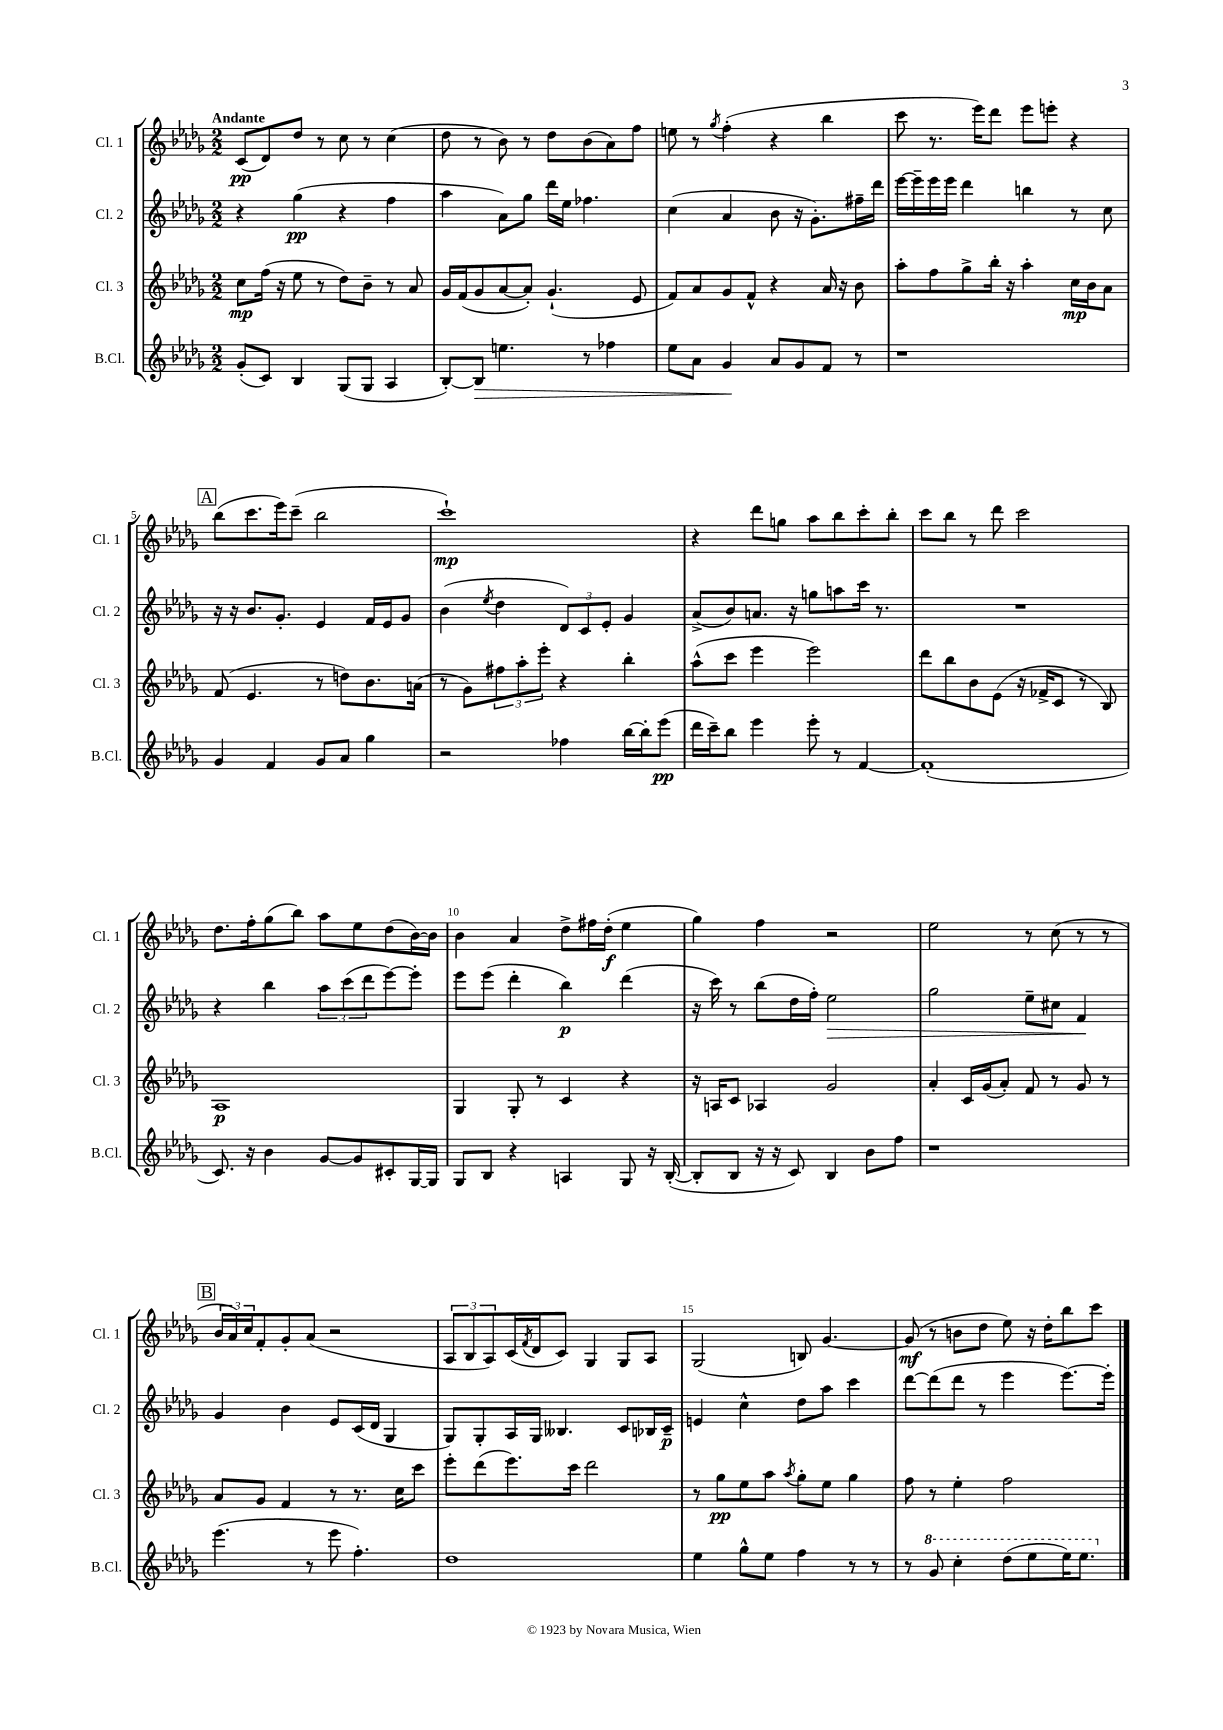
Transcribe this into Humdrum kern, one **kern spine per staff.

**kern	**kern	**kern	**kern
*staff4	*staff3	*staff2	*staff1
*clefG2	*clefG2	*clefG2	*clefG2
*k[b-e-a-d-g-]	*k[b-e-a-d-g-]	*k[b-e-a-d-g-]	*k[b-e-a-d-g-]
*M2/2	*M2/2	*M2/2	*M2/2
(8g-'/L	8cc\L	4r	(8c/L
8c/J)	(16ff\Jk	.	8d-/)
.	16r	.	.
4B-/	8ee-\	(4gg-\	8dd-/J
.	8r	.	8r
(8G-/L	8dd-\L)	4r	8cc\
8G-/J	8b-~\J	.	8r
4A-/	8r	4ff\	(4cc\
.	8a-/	.	.
=	=	=	=
[8B-'/L)	16g-/LL	4aa-\	8dd-\
.	(16f/J	.	.
8B-/]J	8g-/	.	8r
4.ee\	[8a-/	8a-\L)	8b-\)
.	8a-'/]J)	8gg-\J	8r
.	(4.g-`/	16ddd-\LL	8dd-\L
.	.	16ee-\JJ	.
8r	.	4.ff-\	(8b-\
4ff-\	.	.	8a-\)
.	8e-/	.	8ff\J
=	=	=	=
8ee-\L	8f/L)	(4cc\	8ee\
8a-\J	8a-/	.	8r
.	.	.	8qgg-/
4g-/	8g-/	4a-/	(4ff'\
.	8f^^/J	.	.
8a-/L	4r	8b-\	4r
8g-/	.	16r	.
.	.	8.g-'\L)	.
8f/J	16a-/	.	4bb-\
.	16r	.	.
8r	8b-\	16ff#~\L	.
.	.	16ddd-\JJ	.
=	=	=	=
1r	8aa-'\L	[16eee-\LL	8ccc\
.	.	16eee-~\]	.
.	8ff\	16eee-\	8.r
.	.	16eee-\JJ	.
.	8gg-^\	4ddd-\	.
.	.	.	16eee-\LK)
.	16bb-'\Jk	.	8ddd-\J
.	16r	.	.
.	4aa-'\	4bb\	8eee-\L
.	.	.	8eee'\J
.	16cc\LL	8r	4r
.	16b-\J	.	.
.	8a-\J	8cc\	.
=	=	=	=
4g-/	(8f/	16r	(8bb-\L
.	.	16r	.
.	4.e-/	8.b-/L	8.ccc\
4f/	.	.	.
.	.	8.g-'/J	16eee-\k)
.	.	.	(8ccc~\J
8g-/L	8r	4e-/	2bb-\
8a-/J	8dd\L)	.	.
4gg-\	8.b-\	16f/LL	.
.	.	16e-/J	.
.	.	8g-/J	.
.	(16a\Jk	.	.
=	=	=	=
2r	8r	(4b-\	1ccc`)
.	8g-\L)	.	.
.	.	8qee-/	.
.	12ff#\	4dd-\	.
.	12aa-'\	.	.
.	12eee-'\J	.	.
4ff-\	4r	12d-/L)	.
.	.	12c/	.
.	.	12e-'/J	.
[16bb-\LL	4bb-'\	4g-/	.
16bb-'\]J	.	.	.
(8eee-\J	.	.	.
=	=	=	=
16ddd-\LL	(8aa-^^\L	(8a-^/L	4r
16ccc~\J)	.	.	.
8bb-\J	8ccc\J	8b-/)	.
4eee-\	4eee-\	8.a/J	8ddd-\L
.	.	.	8gg\J
.	.	16r	.
8eee-'\	2eee-\)	8gg\L	8aa-\L
8r	.	8aa\	8bb-\
[4f/	.	16ccc\Jk	8ccc'\
.	.	8.r	.
.	.	.	8bb-'\J
=	=	=	=
(1f']	8ddd-\L	1r	8ccc\L
.	8bb-\	.	8bb-\J
.	8b-\	.	8r
.	(8e-\J	.	8ddd-\
.	16r	.	2ccc\
.	16f-^/LK	.	.
.	8c/J	.	.
.	8r	.	.
.	8B-/)	.	.
=	=	=	=
8.c/)	1A-	4r	8.dd-\L
16r	.	.	16ff'\k
4b-\	.	4bb-\	(8gg-\
.	.	.	8bb-\J)
[8g-/L	.	12aa-\L	8aa-\L
.	.	(12ccc\	.
8g-/]	.	.	8ee-\
.	.	12ddd-\	.
8c#'/	.	[8eee-\)	(8dd-\
[16G-/L	.	8eee-'\]J	[16b-\L)
16G-/]JJ	.	.	16b-\]JJ
=	=	=	=
8G-/L	4G-/	8eee-\L	4b-\
8B-/J	.	(8eee-\J	.
4r	8G-'/	4ddd-'\	4a-/
.	8r	.	.
4A/	4c/	4bb-\)	8dd-^\L
.	.	.	16ff#\L
.	.	.	(16dd-'\JJ
8G-/	4r	(4ddd-\	4ee-\
16r	.	.	.
([16B-'/	.	.	.
=	=	=	=
8B-'/]L	16r	16r	4gg-\)
.	16A/LK	16ccc\)	.
8B-/J	8c/J	8r	.
16r	4A-/	(8bb-\L	4ff\
16r	.	.	.
8c/)	.	16dd-\L	.
.	.	16ff'\JJ)	.
4B-/	2g-/	2ee-\	2r
8b-\L	.	.	.
8ff\J	.	.	.
=	=	=	=
1r	4a-'/	2gg-\	2ee-\
.	16c/LL	.	.
.	(16g-/J	.	.
.	8a-'/J)	.	.
.	8f/	8ee-~\L	8r
.	8r	8cc#\J	(8cc\
.	8g-/	4f/	8r
.	8r	.	8r
=	=	=	=
(4.eee-\	8a-/L	4g-/	24b-/LL
.	.	.	24a-/)
.	.	.	24cc/J
.	8g-/J	.	8f'/
.	4f/	4b-\	8g-'/
8r	.	.	(8a-/J
8eee-\	8r	8e-/L	2r
4.ff'\)	8.r	(16c/L	.
.	.	16d-/JJ	.
.	.	4G-/	.
.	16cc\LK	.	.
.	8ccc\J	.	.
=	=	=	=
1dd-	8eee-'\L	8G-/L)	12A-/L
.	.	.	12B-/
.	(8ddd-\	8G-'/	.
.	.	.	12A-/)
.	8.eee-\)	16A-/L	(16c/L
.	.	.	8qf/
.	.	16G-/JJ	16d-/J
.	.	4.B--/	8c/J)
.	16ccc\Jk	.	.
.	2ddd-\	.	4G-/
.	.	8c/L	8G-/L
.	.	16B-/L	8A-/J
.	.	16c~/JJ	.
=	=	=	=
4ee-\	8r	4e/	(2G-/
.	8gg-\L	.	.
8gg-^^\L	8ee-\	4cc^^\	.
8ee-\J	8aa-\J	.	.
.	8qaa-/	.	.
4ff\	8gg-'\L	8dd-\L	8B/)
.	8ee-\J	8aa-\J	[4.g-/
8r	4gg-\	4ccc\	.
8r	.	.	.
=	=	=	=
8r	8ff\	[8ddd-\L	(8g-/]
8gg-/	8r	(8ddd-\]	8r
4ccc'\	4ee-'\	8ddd-\J	8b\L
.	.	8r	8dd-\J
(8ddd-\L	2ff\	4eee-\	8ee-\)
8eee-\	.	.	16r
.	.	.	16dd-'\LK
16eee-\K)	.	[8.eee-\L)	8bb-\
8.eee-\J	.	.	.
.	.	.	8ccc\J
.	.	16eee-'\]Jk	.
==	==	==	==
*-	*-	*-	*-
